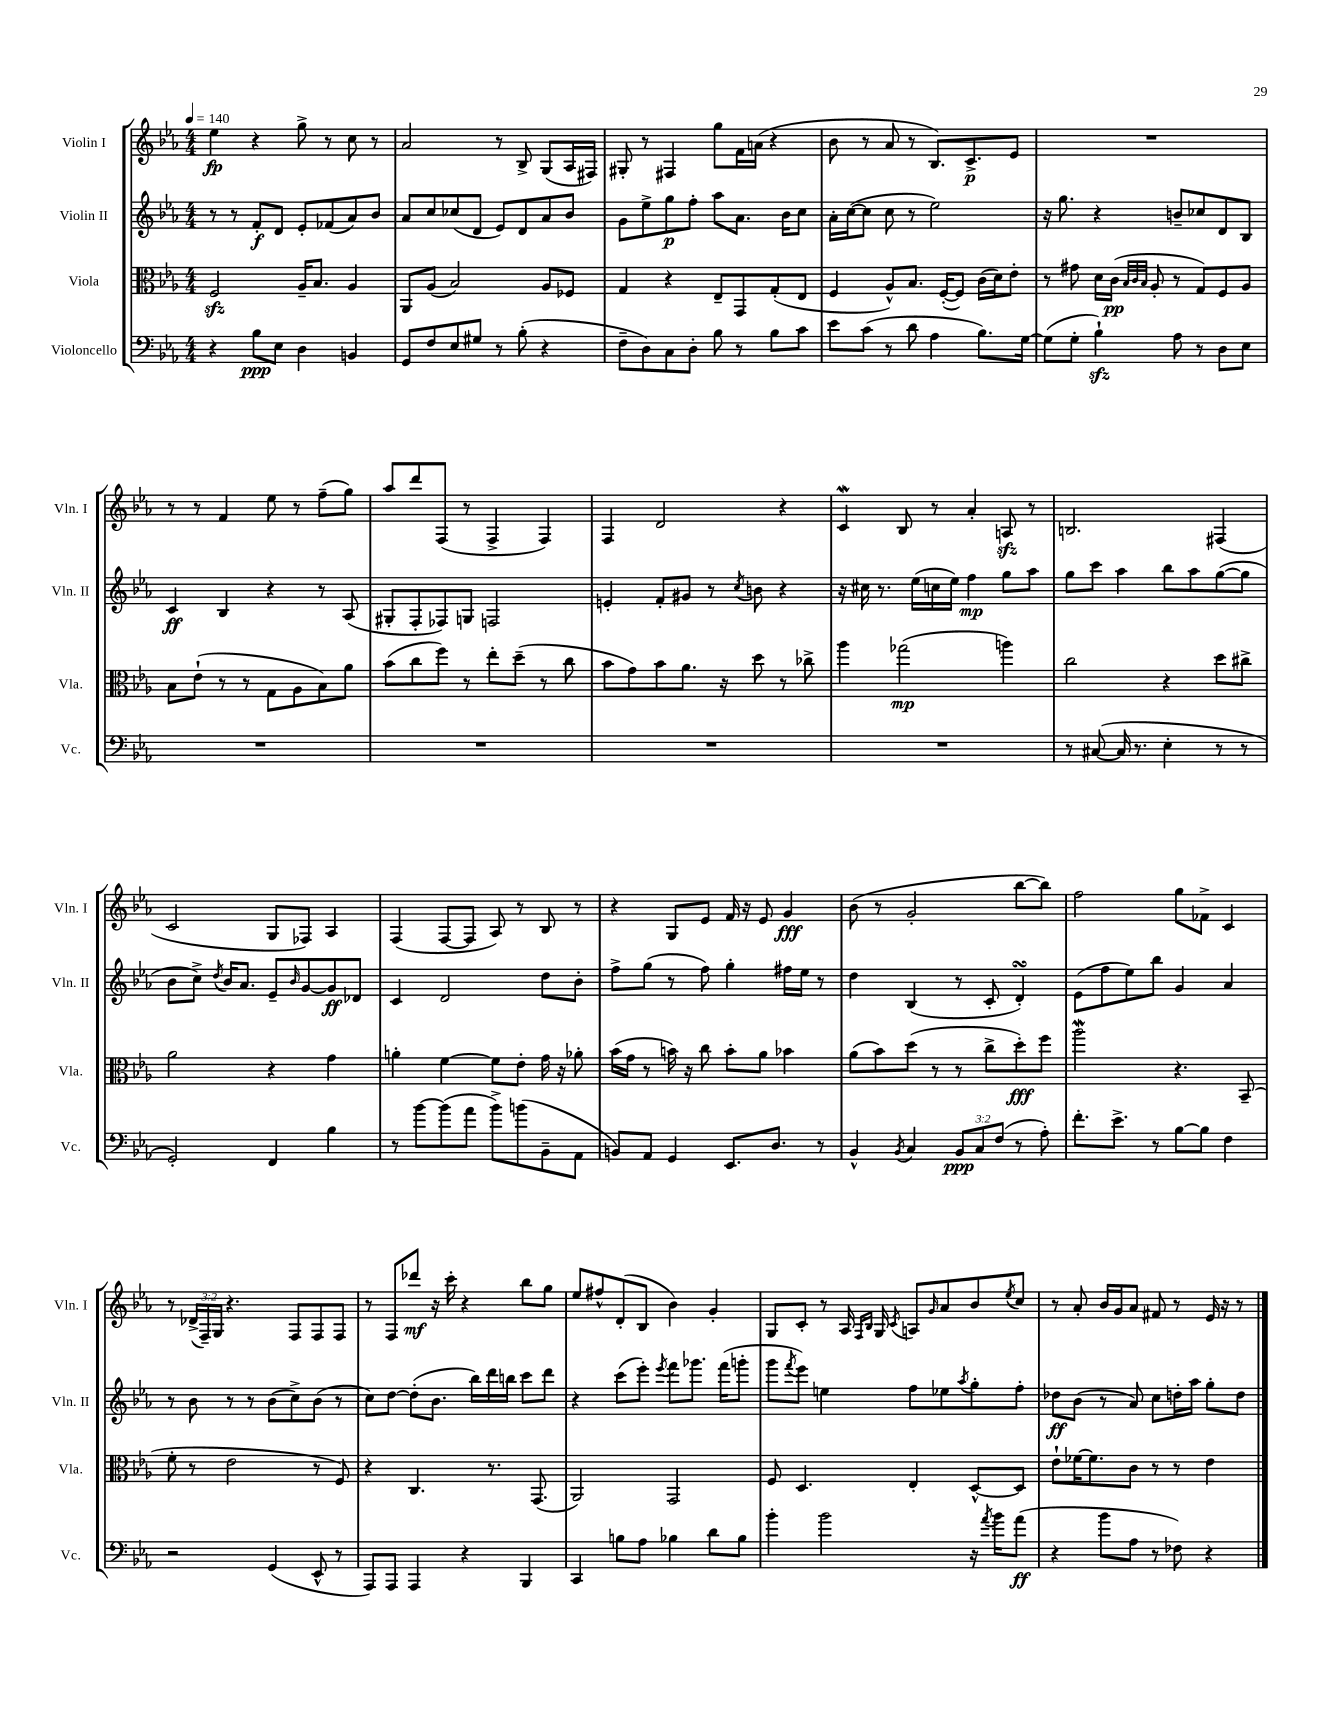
<<
\new StaffGroup <<
\new Staff = "s0" \with { instrumentName = "Violin I" shortInstrumentName = "Vln. I" } {
    \clef treble \key ees \major \numericTimeSignature \time 4/4 \override Staff.TupletNumber.text = #tuplet-number::calc-fraction-text \tempo 4 = 140
    ees''4\fp r4 g''8-> r8 c''8 r8 |
    aes'2 r8 bes8-> g8( aes16 fis16) |
    gis8-. r8 fis4 g''8 f'16 a'16( r4 |
    bes'8 r8 aes'8 r8 bes8.) c'8.->\p ees'8 |
    R1 |
    r8 r8 f'4 ees''8 r8 f''8--( g''8) |
    aes''8 d'''8 f8( r8 f4-> f4) |
    f4 d'2 r4 |
    c'4\mordent bes8 r8 aes'4-. a8\sfz r8 |
    b2. fis4( |
    c'2 g8 fes8) aes4 |
    f4( f8~ f8 aes8) r8 bes8 r8 |
    r4 g8 ees'8 f'16 r16 ees'8 g'4\fff |
    bes'8( r8 g'2-. bes''8~ bes''8) |
    f''2 g''8 fes'8-> c'4 |
    r8 \tuplet 3/2 { des'16->( f16--) g16 } r4. f8 f8 f8 |
    r8 f8 des'''8\mf r16 c'''16-. r4 bes''8 g''8 |
    ees''8 fis''8-^ d'8-.( bes8 bes'4) g'4-. |
    g8 c'8-. r8 aes16 \grace { f16 bes16 } g16 \acciaccatura { c'8 } a8 \grace { g'16 } aes'8 bes'8 \acciaccatura { ees''8 } c''8 |
    r8 aes'8-. bes'16 g'16 aes'8 fis'8 r8 ees'16 r16 r8 \bar "|." |
}
\new Staff = "s1" \with { instrumentName = "Violin II" shortInstrumentName = "Vln. II" } {
    \clef treble \key ees \major \numericTimeSignature \time 4/4
    r8 r8 f'8-.\f d'8 ees'8-. fes'8( aes'8) bes'8 |
    aes'8 c''8 ces''8( d'8 ees'8) d'8 aes'8 bes'8 |
    g'8 ees''8-> g''8\p f''8-. aes''8 aes'8. bes'16 c''8 |
    aes'16-. c''16~( c''8 c''8 r8 ees''2) |
    r16 g''8. r4 b'8-- ces''8 d'8 bes8 |
    c'4\ff bes4 r4 r8 aes8( |
    gis8-. f8-. fes8) g8 f2 |
    e'4-. f'8-. gis'8 r8 \acciaccatura { c''8 } b'8 r4 |
    r16 cis''16 r8. ees''16( c''16 ees''16) f''4\mp g''8 aes''8 |
    g''8 c'''8 aes''4 bes''8 aes''8 g''8~( g''8 |
    bes'8 c''8->) \acciaccatura { d''8 } bes'16 aes'8. ees'8-- \grace { bes'16 } g'8~ g'8\ff des'8 |
    c'4 d'2 d''8 bes'8-. |
    f''8-> g''8( r8 f''8) g''4-. fis''16 ees''16 r8 |
    d''4 bes4( r8 c'8-. d'4-.\turn) |
    ees'8( f''8 ees''8) bes''8 g'4 aes'4 |
    r8 bes'8 r8 r8 bes'8( c''8->) bes'8( r8 |
    c''8) d''8~ d''8-.( bes'8. bes''16) d'''16 b''16 c'''8 d'''8 |
    r4 c'''8( ees'''8-.) \acciaccatura { ees'''8 } f'''8 ges'''8. f'''16( g'''8-. |
    g'''8 \acciaccatura { f'''8 } ees'''8) e''4 f''8 ees''8 \acciaccatura { aes''8 } g''8-. f''8-. |
    des''8\ff bes'8( r8 aes'8) c''8 d''16-. aes''16 g''8-. d''8 \bar "|." |
}
\new Staff = "s2" \with { instrumentName = "Viola" shortInstrumentName = "Vla." } {
    \clef alto \key ees \major \numericTimeSignature \time 4/4
    f2\sfz aes16-- bes8. aes4 |
    aes,8 aes8( bes2) aes8 fes8 |
    g4 r4 ees8-- g,8 g8-.( ees8 |
    f4 aes8-^) bes8. f16~-.( f8) c'16( d'16) ees'8-. |
    r8 gis'8 d'16 c'16\pp( \grace { bes32 c'32 bes32 } aes8-. r8 g8) f8 aes8 |
    bes8 ees'8-!( r8 r8 g8 aes8 bes8) aes'8 |
    bes'8( c''8 f''8) r8 ees''8-. d''8--( r8 c''8 |
    bes'8 g'8) bes'8 aes'8. r16 d''8 r8 ces''8-> |
    aes''4 ges''2\mp( a''4) |
    c''2 r4 d''8 cis''8-> |
    aes'2 r4 g'4 |
    a'4-. f'4~ f'8 ees'8-. g'16 r16 aes'8-. |
    bes'16( g'16 r8 b'16) r16 c''8 b'8-. aes'8 bes'4 |
    aes'8( bes'8) d''8( r8 r8 c''8-> d''8-.\fff) f''8 |
    aes''2\mordent r4. bes,8--( |
    f'8-. r8 ees'2 r8 f8) |
    r4 c4. r8. g,8.( |
    aes,2) g,2 |
    f8 d4. ees4-. d8~-^ d8 |
    ees'8-! fes'16~ fes'8. c'8 r8 r8 ees'4 \bar "|." |
}
\new Staff = "s3" \with { instrumentName = "Violoncello" shortInstrumentName = "Vc." } {
    \clef bass \key ees \major \numericTimeSignature \time 4/4 \override Staff.TupletNumber.text = #tuplet-number::calc-fraction-text
    r4 bes8\ppp ees8 d4 b,4 |
    g,8 f8 ees8 gis8 r8 bes8-.( r4 |
    f8-- d8) c8 d8-. bes8 r8 bes8 c'8 |
    ees'8 c'8( r8 d'8 aes4 bes8.) g16~ |
    g8( g8-. bes4-!\sfz) aes8 r8 d8 ees8 |
    R1 |
    R1 |
    R1 |
    R1 |
    r8 cis8~( cis16 r8. ees4-. r8 r8 |
    g,2-.) f,4 bes4 |
    r8 bes'8~ bes'8( aes'8 bes'8->) b'8( bes,8-- aes,8 |
    b,8) aes,8 g,4 ees,8. d8. r8 |
    bes,4-^ \acciaccatura { bes,8 } c4 \tuplet 3/2 { bes,8\ppp c8 f8( } r8 aes8-.) |
    f'8.-. ees'8.-> r8 bes8~ bes8 f4 |
    r2 g,4( ees,8-^ r8 |
    aes,,8) aes,,8 aes,,4 r4 bes,,4 |
    c,4 b8 aes8 bes4 d'8 bes8 |
    bes'4-. bes'2 r16 \acciaccatura { aes'8 } bes'16 aes'8\ff( |
    r4 bes'8 aes8 r8 fes8) r4 \bar "|." |
}
>>
>>
\layout { \context { \Score \remove "Bar_number_engraver" } }
